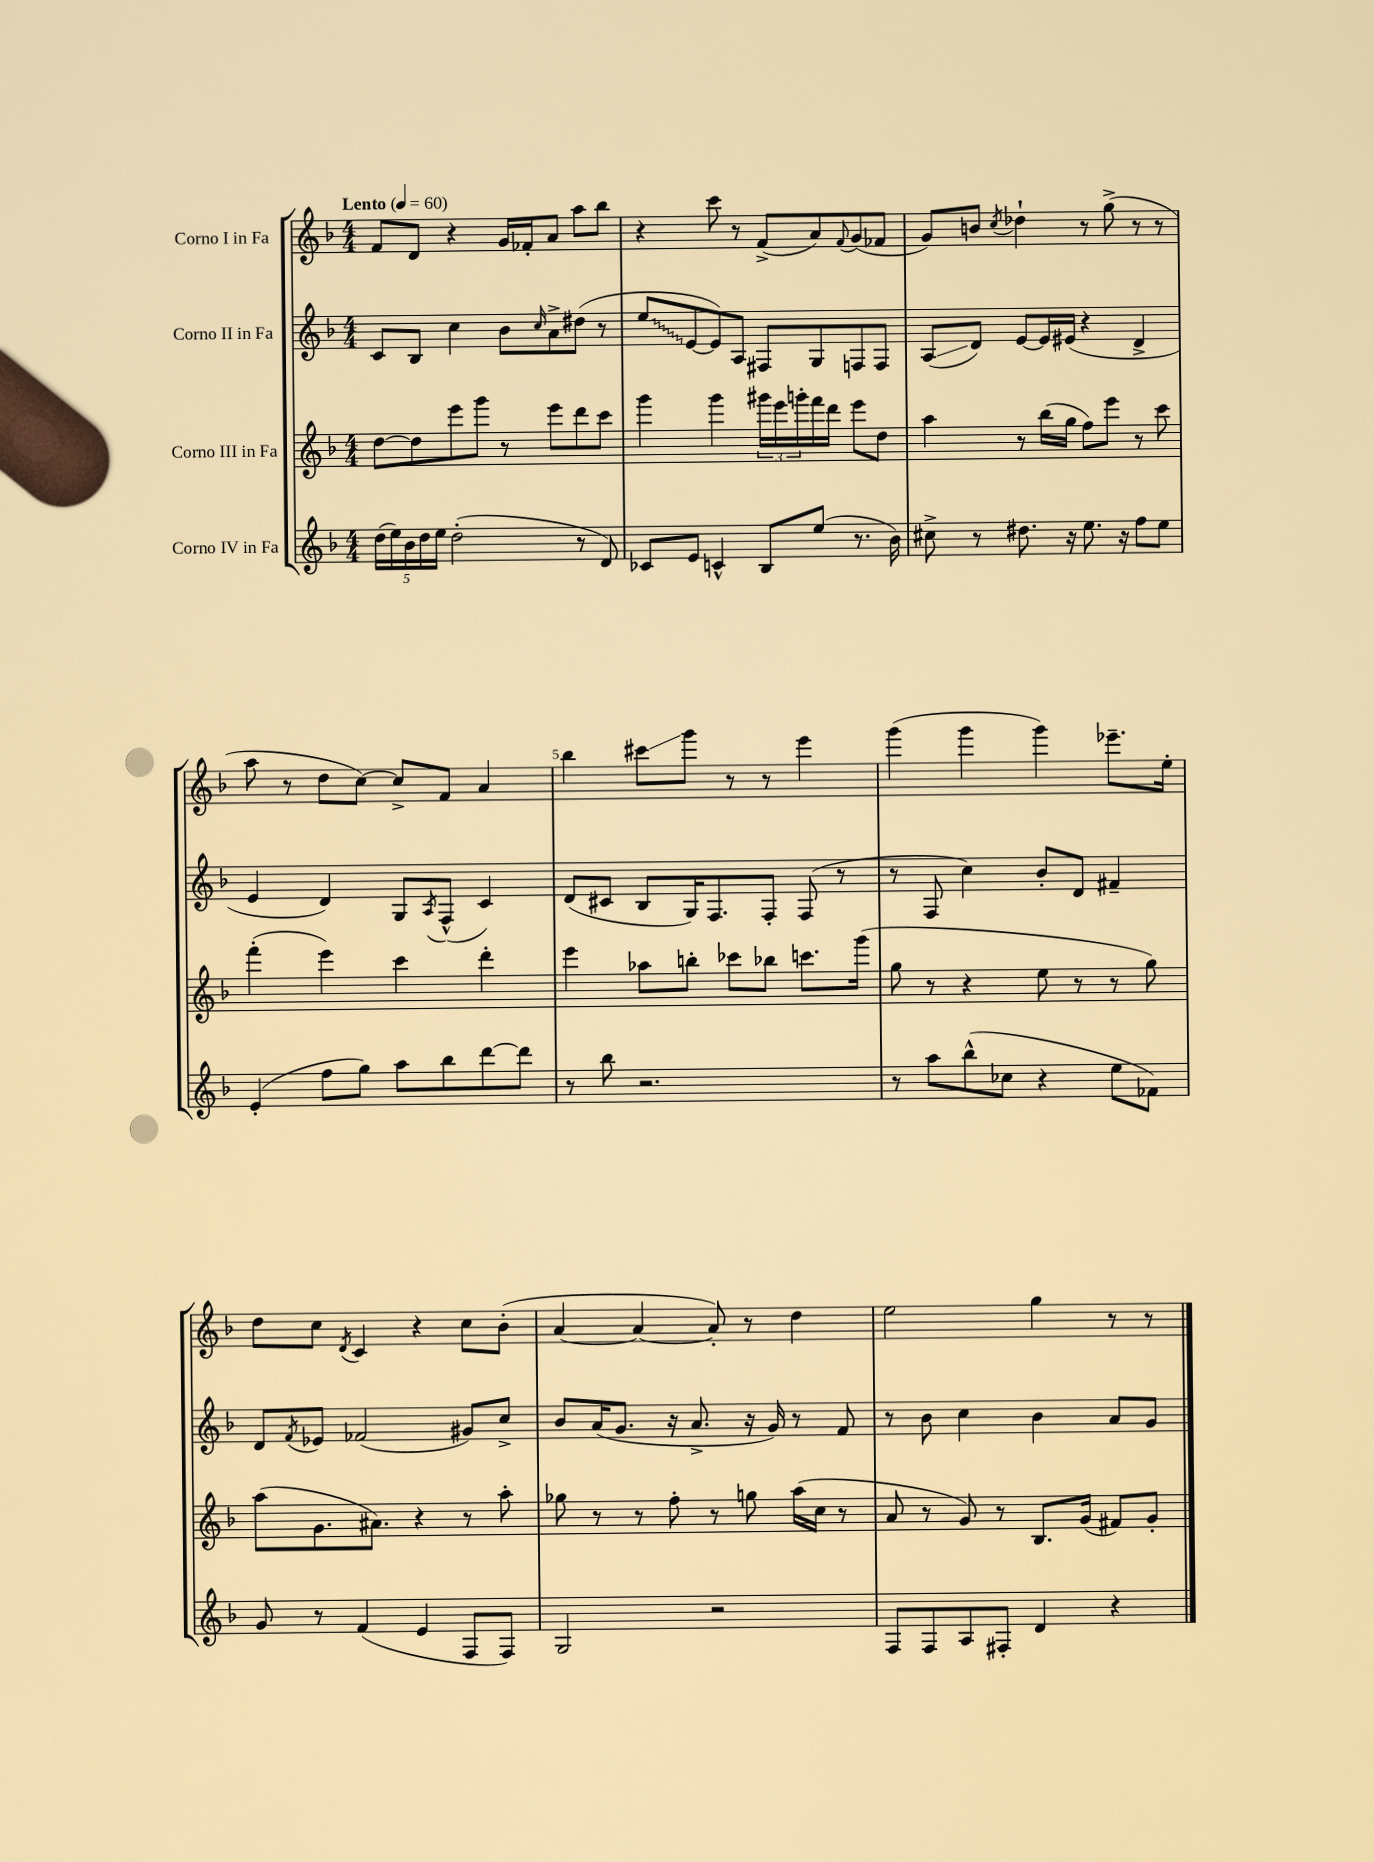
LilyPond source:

<<
\new StaffGroup <<
\new Staff = "s0" \with { instrumentName = "Corno I in Fa" } {
    \clef treble \key f \major \numericTimeSignature \time 4/4 \tempo "Lento" 4 = 60
    f'8 d'8 r4 g'16 fes'16-. a'8 a''8 bes''8 |
    r4 c'''8 r8 f'8->( a'8) \appoggiatura { f'8 } g'8( fes'8 |
    g'8) b'8 \acciaccatura { c''8 } des''4-! r8 g''8->( r8 r8 |
    a''8 r8 d''8 c''8~) c''8-> f'8 a'4 |
    bes''4 cis'''8\glissando g'''8 r8 r8 e'''4 |
    g'''4( g'''4 g'''4) ees'''8.-- e''16-. |
    d''8 c''8 \acciaccatura { d'8 } c'4 r4 c''8 bes'8-.( |
    a'4~ a'4~ a'8-.) r8 d''4 |
    e''2 g''4 r8 r8 \bar "|." |
}
\new Staff = "s1" \with { instrumentName = "Corno II in Fa" } {
    \clef treble \key f \major \numericTimeSignature \time 4/4
    c'8 bes8 c''4 bes'8 \grace { c''16 } a'8-> dis''8( r8 |
    \once \override Glissando.style = #'zigzag e''8\glissando e'8~ e'8) a8 fis8 g8 f8 f8 |
    a8\glissando( d'8) e'8~ e'16 eis'16( r4 d'4-> |
    e'4 d'4) g8 \acciaccatura { a8 } f8-^( c'4) |
    d'8( cis'8 bes8 g16) f8. f8-. f8( r8 |
    r8 f8 c''4) bes'8-. d'8 fis'4-- |
    d'8 \acciaccatura { f'8 } ees'8 fes'2( gis'8) c''8-> |
    bes'8 a'16( g'8. r16 a'8.-> r16 g'16) r8 f'8 |
    r8 bes'8 c''4 bes'4 a'8 g'8 \bar "|." |
}
\new Staff = "s2" \with { instrumentName = "Corno III in Fa" } {
    \clef treble \key f \major \numericTimeSignature \time 4/4
    d''8~ d''8 e'''8 g'''8 r8 e'''8 d'''8 c'''8 |
    g'''4 g'''4 \tuplet 3/2 { gis'''16 e'''16 g'''16-. } f'''16 d'''16 e'''8 d''8 |
    a''4 r8 bes''16( g''16 f''8) e'''8 r8 c'''8 |
    f'''4-.( e'''4) c'''4 d'''4-. |
    e'''4 aes''8 b''8-. ces'''8 bes''8 c'''8. g'''16( |
    g''8 r8 r4 e''8 r8 r8 g''8) |
    a''8( g'8. ais'8.) r4 r8 a''8-. |
    ges''8 r8 r8 f''8-. r8 g''8 a''16( c''16 r8 |
    a'8 r8 g'8) r8 bes8. g'16( fis'8) g'8-. \bar "|." |
}
\new Staff = "s3" \with { instrumentName = "Corno IV in Fa" } {
    \clef treble \key f \major \numericTimeSignature \time 4/4
    \tuplet 5/4 { d''16( e''16) bes'16 d''16 e''16 } d''2-.( r8 d'8) |
    ces'8 e'8 c'4-^ bes8 e''8( r8. bes'16) |
    cis''8-> r8 dis''8. r16 e''8. r16 f''8 e''8 |
    e'4-.( f''8 g''8) a''8 bes''8 d'''8~ d'''8 |
    r8 bes''8 r2. |
    r8 a''8 bes''8-^( ces''8 r4 e''8 fes'8) |
    g'8 r8 f'4( e'4 f8 f8) |
    g2 r2 |
    f8 f8 a8 fis8-. d'4 r4 \bar "|." |
}
>>
>>
\layout { \context { \Score \override BarNumber.break-visibility = ##(#f #t #t) barNumberVisibility = #(every-nth-bar-number-visible 5) } }
